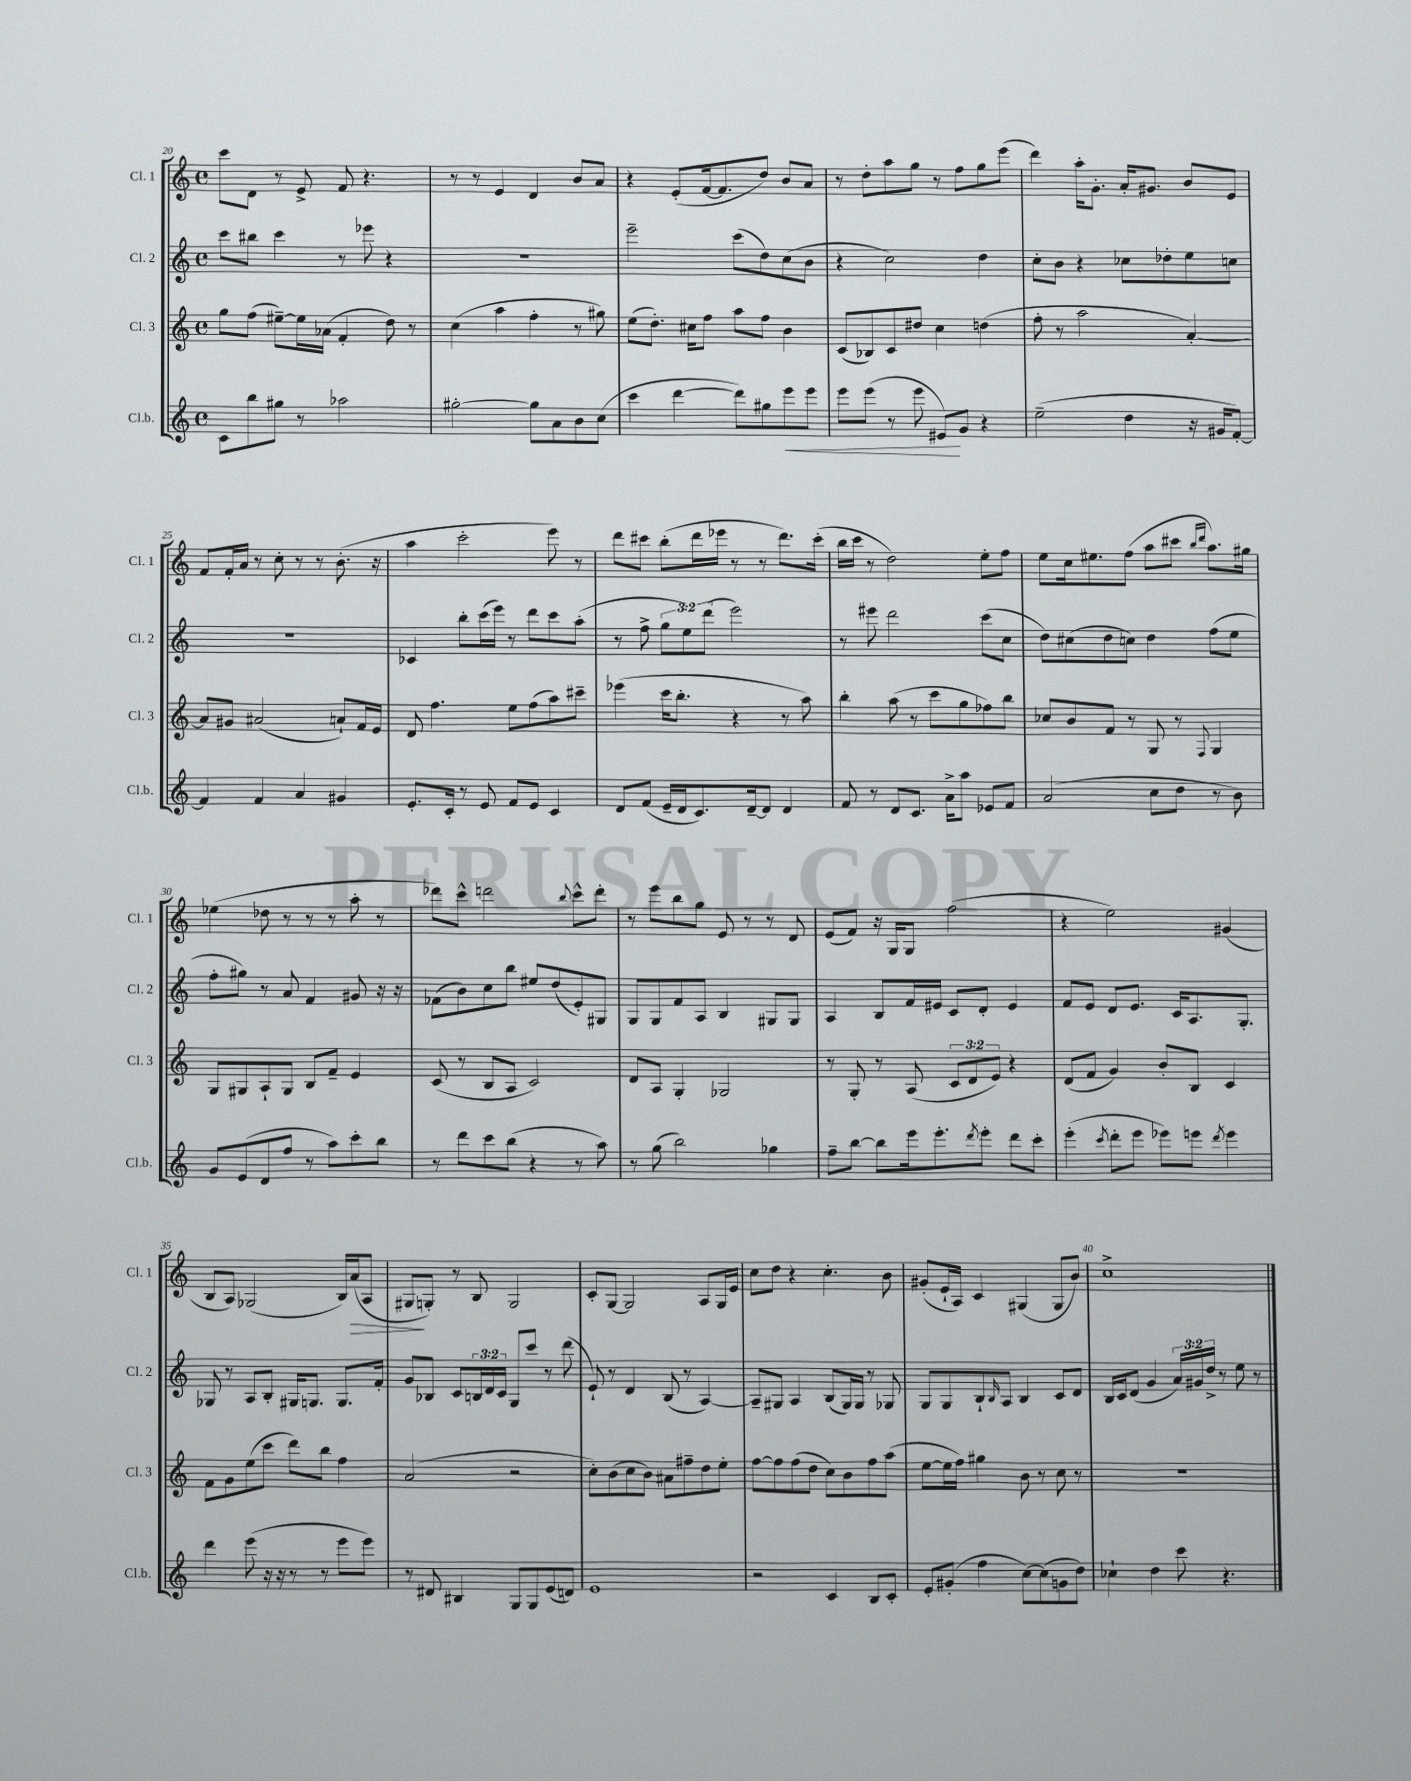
<<
\new StaffGroup <<
\new Staff = "s0" \with { instrumentName = "Cl. 1" shortInstrumentName = "Cl. 1" } {
    \clef treble \key c \major \defaultTimeSignature \time 4/4
    c'''8 d'8 r8 e'8-> f'8 r4. |
    r8 r8 e'4 d'4 b'8 a'8 |
    r4 e'8-.( f'16~ f'8. d''8) b'8 a'8 |
    r8 d''8-. a''8 g''8 r8 f''8 g''8 e'''8( |
    d'''4) a''16-. g'8.-. a'16-. gis'8. b'8 e'8 |
    f'8 f'16-. a'16 r8 c''8-. r8 r8 b'8.-.( r16 |
    a''4 c'''2-. e'''8) r8 |
    d'''8 cis'''8 b''8-.( d'''16 ees'''16 r8 r8 d'''8.) cis'''16-.( |
    b''16 c'''16 r8 d''2) e''8-. f''8 |
    e''8 c''16 eis''8. f''8( a''8 cis'''8 \grace { b''16 d'''16 } a''8.) gis''16 |
    ees''4( des''8 r8 r8 r8 a''8-. r8 |
    des'''8) c'''8-^ d'''2 \appoggiatura { b''8 } c'''8-^ d'''8-. |
    r8 e'''8 b''8 g''8 e'8 r8 r8 d'8 |
    e'8( f'8) r16 g16 g8 f''2( |
    r4 e''2) gis'4( |
    b8 a8) ges2( b16) a'16\>( a8 |
    gis8\! g8-.) r8 b8 g2 |
    c'8-. g8~ g2 a8 g16 e'16 |
    c''8 d''8 r4 c''4.-. b'8 |
    gis'8-.( e'16-! a16) c'4 gis4( gis8 b'8) |
    c''1-> \bar "|." |
}
\new Staff = "s1" \with { instrumentName = "Cl. 2" shortInstrumentName = "Cl. 2" } {
    \clef treble \key c \major \defaultTimeSignature \time 4/4 \override Staff.TupletNumber.text = #tuplet-number::calc-fraction-text
    c'''8 bis''8 c'''4 r8 ees'''8 r4 |
    R1 |
    e'''2-- c'''8( d''8) c''8( b'8 |
    r4 c''2) d''4 |
    c''8-. b'8 r4 ces''8 des''8-. e''8 c''8 |
    R1 |
    ces'4 b''8-. c'''16( e'''16) r8 d'''8 c'''8 a''8-.( |
    r8 f''8-> \tuplet 3/2 { g''8 e''8) d'''8( } e'''2) |
    r8 eis'''8 d'''2 c'''8( c''8 |
    d''8) cis''8( d''8 c''8) d''4 f''8( e''8 |
    f''8-. gis''8) r8 a'8 f'4 gis'8 r16 r16 |
    fes'8( b'8) c''8 b''8 eis''8 d''8( e'8-.) gis8 |
    g8 g8 f'8 a8 b4 gis8 gis8 |
    a4 b8 f'16 eis'16 c'8 d'8-. eis'4 |
    f'8 e'8 d'8 e'8. c'16 a8. g8.-. |
    ges8 r8 a8 b8-. gis16 g8. g8. f'16-. |
    g'8 bes8 c'8 \tuplet 3/2 { b16 d'16 c'16 } g8 c'''8 r8 d'''8( |
    e'8-!) r8 d'4 b8( r8 a4~) |
    a8-- gis8 a4 b8( gis16) gis16 r8 ges8 |
    g8 g8 b8-! \grace { b16 } a8 b4 c'8 d'8 |
    b16 c'16 d'8( g'4 \tuplet 3/2 { a'16) gis'16 d''16-> } r8 e''8 r8 \bar "|." |
}
\new Staff = "s2" \with { instrumentName = "Cl. 3" shortInstrumentName = "Cl. 3" } {
    \clef treble \key c \major \defaultTimeSignature \time 4/4 \override Staff.TupletNumber.text = #tuplet-number::calc-fraction-text
    g''8 f''8( eis''8~--) eis''16 aes'16( f'4-. d''8) r8 |
    c''4( a''4 f''4-. r8 gis''8) |
    e''8( d''8.-.) cis''16 f''8 a''8 f''8 b'4 |
    c'8( bes8) c'8 dis''8 c''4 d''4( |
    f''8-. r8 a''2 a'4~-.) |
    a'8 gis'8 ais'2( a'8-!) f'16 e'16 |
    d'8 f''4. e''8 f''8( a''8) cis'''8-- |
    ees'''4( c'''16 b''8.-. r4 r8 a''8) |
    b''4-. a''8( r8 c'''8 g''8 fes''8) b''8 |
    ces''8 b'8 f'8 r8 g8 r8 \appoggiatura { f8 } g4 |
    g8 gis8 a8-! gis8 b8 f'8-- e'4 |
    c'8( r8 b8 a8 c'2) |
    d'8 a8 g4-. ges2 |
    r8 g8-. r8 a8( \tuplet 3/2 { c'8 d'8 e'8) } r4 |
    d'8( f'8 g'4) b'8-. b8 c'4 |
    f'8 g'8 e''8( c'''8 d'''8) b''8 f''4 |
    a'2( r2 |
    c''8-.) b'8( c''8 b'8) ais'8 fis''8-- d''8 e''8-. |
    f''8~ f''8 f''8( d''8 c''8) b'8 f''8 a''8( |
    e''8~ e''16 f''16) gis''4 b'8 r8 c''8 r8 |
    R1 \bar "|." |
}
\new Staff = "s3" \with { instrumentName = "Cl.b." shortInstrumentName = "Cl.b." } {
    \clef treble \key c \major \defaultTimeSignature \time 4/4
    c'8 b''8 gis''8 r8 aes''2 |
    gis''2~-. gis''8 a'8 b'8 c''8( |
    c'''4 d'''4~ d'''8) gis''8 e'''8\< e'''8 |
    e'''8 e'''8( r8 e'''8 eis'8\!) g'8 r4 |
    e''2--( d''4 r16 gis'16 f'8~-.) |
    f'4 f'4 a'4 gis'4 |
    e'8.-. c'16-. r8 e'8 f'8 e'8 c'4 |
    d'8 f'8( e'16-- d'16 c'8.) d'16~-- d'8 d'4 |
    f'8 r8 d'8 c'8. a'16-> a''8 ees'8 f'8 |
    a'2( c''8 d''8 r8 b'8) |
    g'8 e'8( d'8 f''8 r8 a''8) c'''8-. b''8 |
    r8 d'''8 c'''8 b''8( r4 r8 a''8) |
    r8 g''8( b''2) ges''4 |
    f''8-- b''8~ b''8 e'''16 e'''8.-. \acciaccatura { d'''8 } e'''8-. d'''8 c'''8-. |
    e'''4-.( \acciaccatura { c'''8 } d'''8-. e'''8 ees'''8) e'''8 \acciaccatura { d'''8 } e'''4 |
    d'''4 e'''8( r16 r16 r8 r8 e'''8 e'''8) |
    r8 dis'8 bis4 g8 g8 e'8( d'8) |
    e'1 |
    r2 c'4 b8 c'8-. |
    e'8-. gis'8-.( f''4 c''8~) c''8( g'8 d''8) |
    ces''4-! d''4 c'''8 r4. \bar "|." |
}
>>
>>
\layout { \context { \Score currentBarNumber = #20 \override BarNumber.break-visibility = ##(#f #t #t) barNumberVisibility = #(every-nth-bar-number-visible 5) } }
